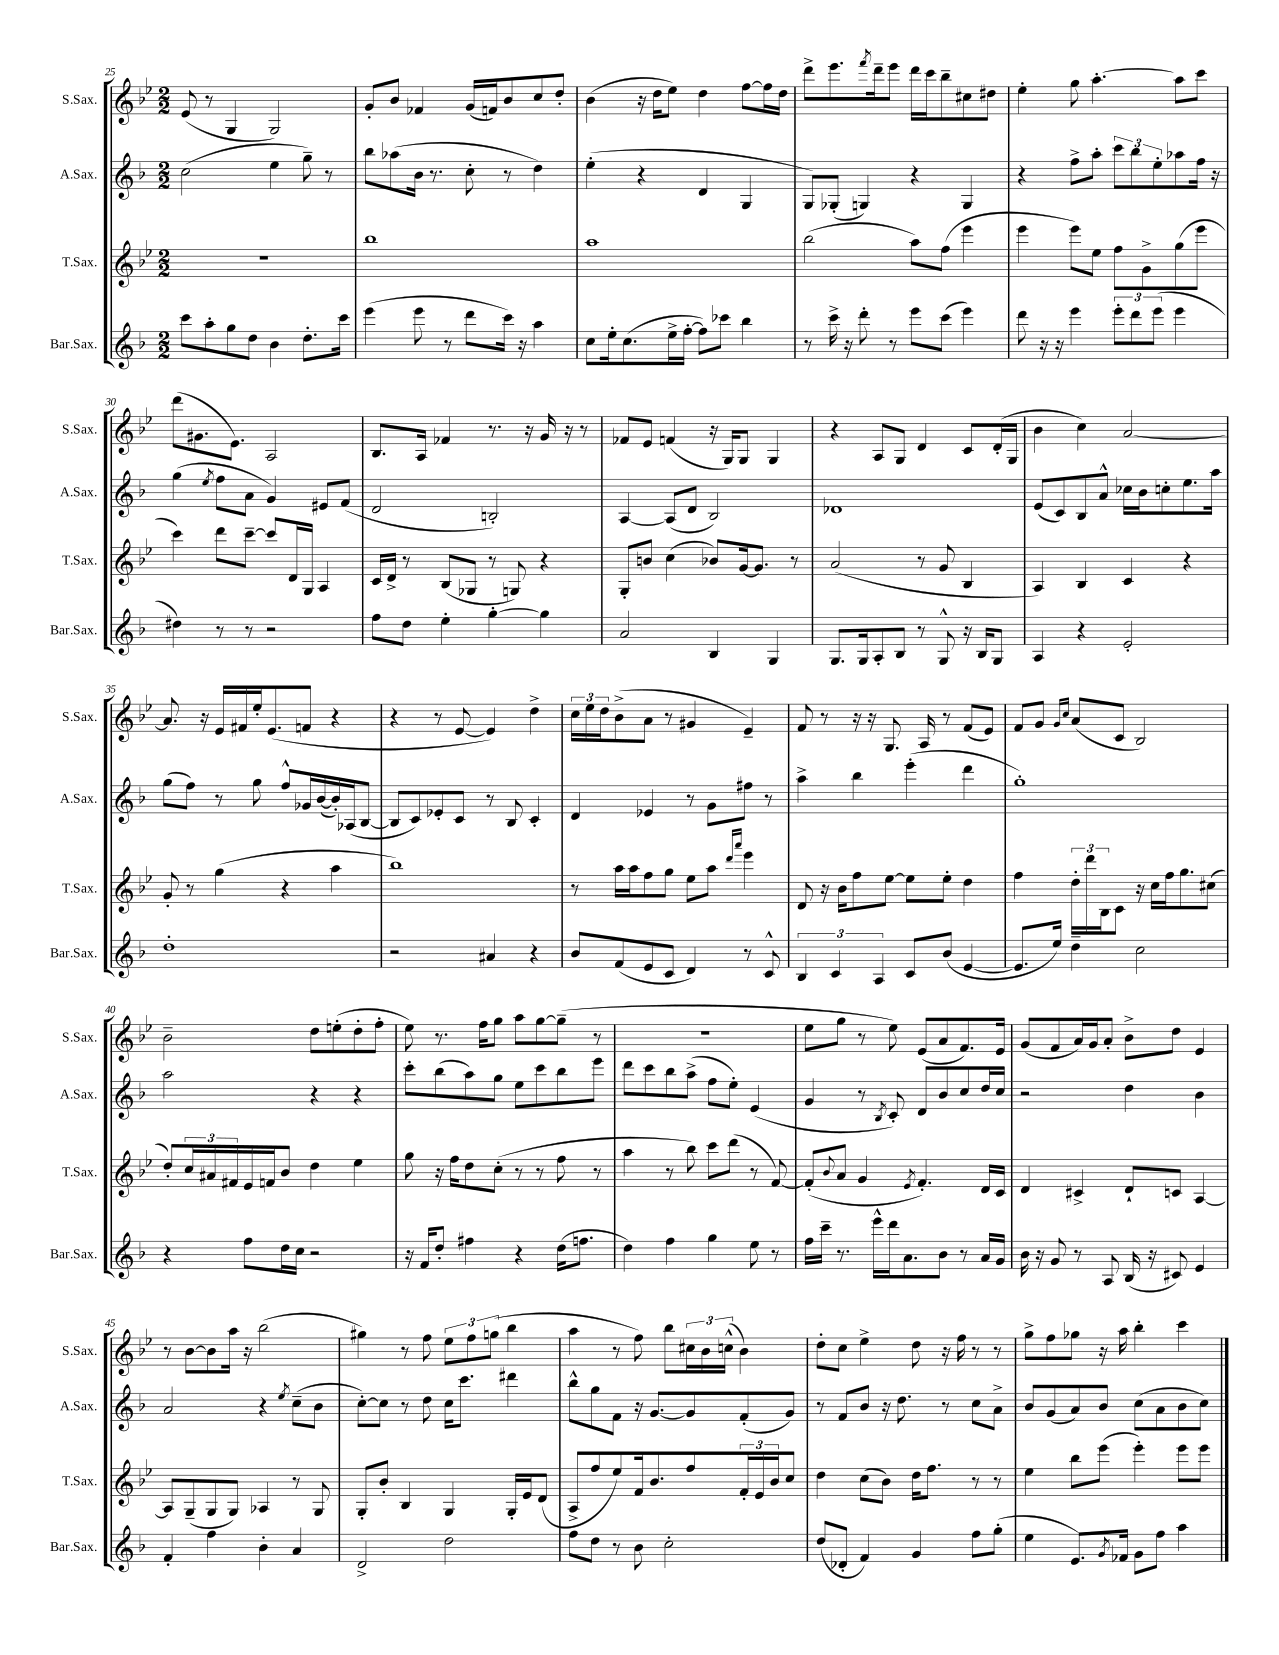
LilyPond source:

<<
\new StaffGroup <<
\new Staff = "s0" \with { instrumentName = "S.Sax." shortInstrumentName = "S.Sax." } {
    \clef treble \key bes \major \numericTimeSignature \time 2/2
    ees'8( r8 g4 g2) |
    g'8-. bes'8 fes'4 g'16( f'16) bes'8 c''8 d''8-. |
    bes'4( r16 d''16 ees''8) d''4 f''8~ f''16 d''16 |
    d'''8-> ees'''8. \acciaccatura { f'''8 } d'''16-- ees'''8 d'''16 c'''16 bes''8-- cis''8 dis''8 |
    ees''4-. g''8 a''4.~-. a''8 c'''8 |
    d'''8( gis'8. ees'8.) a2 |
    bes8. a16 fes'4 r8. r16 g'16 r16 r8 |
    fes'8 ees'8 f'4( r16 g16) g8 g4 |
    r4 a8 g8 d'4 c'8 d'16-.( g16 |
    bes'4 c''4) a'2~ |
    a'8. r16 ees'16 fis'16 ees''16-. ees'8.( f'8 r4 |
    r4 r8 ees'8~ ees'4) d''4-> |
    \tuplet 3/2 { c''16 ees''16 d''16 } bes'8->( a'8 r8 gis'4 ees'4--) |
    f'8 r8 r16 r16 g8. a16 r8 f'8( ees'8) |
    f'8 g'8 \grace { g'16 c''16 } a'8( c'8 bes2) |
    bes'2-- d''8 e''8-.( d''8-. f''8-. |
    ees''8) r8. f''16 g''8 a''8 g''8~ g''8--( r8 |
    R1 |
    ees''8 g''8 r8 ees''8) ees'8( a'8 f'8.) ees'16 |
    g'8( f'8 a'16) g'16 a'8-. bes'8-> d''8 ees'4 |
    r8 bes'8~ bes'8 a''16 r16 bes''2( |
    gis''4) r8 f''8 \tuplet 3/2 { ees''8 f''8 g''8( } bes''4 |
    a''4 r8 f''8) bes''8 \tuplet 3/2 { cis''16 bes'16 c''16-^( } bes'4) |
    d''8-. c''8 ees''4-> d''8 r16 f''16 r8 r8 |
    g''8-> f''8 ges''8 r16 a''16 bes''4-. c'''4 \bar "|." |
}
\new Staff = "s1" \with { instrumentName = "A.Sax." shortInstrumentName = "A.Sax." } {
    \clef treble \key f \major \numericTimeSignature \time 2/2
    c''2( e''4 g''8--) r8 |
    bes''8 aes''8( bes'16 r8. c''8-. r8 d''4) |
    e''4-.( r4 d'4 g4 |
    g8) ges8-.( g4) r4 g4 |
    r4 f''8-> a''8-. \tuplet 3/2 { c'''8 bes''8 e''8-. } aes''8 f''16 r16 |
    g''4( \acciaccatura { e''8 } f''8 a'8 g'4) eis'8 f'8( |
    d'2 b2-.) |
    a4~ a8( d'8 bes2) |
    des'1 |
    e'8( c'8) bes8 a'8-^ ces''16 bes'16 c''8-. e''8. a''16 |
    g''8( f''8) r8 g''8 f''8-^ ges'16 bes'16~( bes'16-.) aes16( bes8~ |
    bes8 c'8) ees'8-. c'8 r8 bes8 c'4-. |
    d'4 ees'4 r8 g'8 fis''8 r8 |
    a''4-> bes''4 e'''4-.( d'''4 |
    g''1-.) |
    a''2 r4 r4 |
    c'''8-. bes''8( a''8) g''8 e''8 c'''8 bes''8 e'''8 |
    d'''8 c'''8 bes''8 a''8->( f''8 e''8-.) e'4( |
    g'4 r8 \acciaccatura { bes8 } c'8-.) d'8 bes'8 c''8 d''16 c''16 |
    r2 d''4 bes'4 |
    a'2 r4 \acciaccatura { e''8 } c''8--( bes'8 |
    c''8~-.) c''8 r8 d''8 c''16 c'''8. dis'''4 |
    bes''8-^ g''8 f'8 r16 g'8.~ g'8 f'8-.( g'8) |
    r8 f'8 bes'8 r16 d''8. r8 c''8 a'8-> |
    bes'8 g'8( a'8) bes'8 c''8( a'8 bes'8 c''8) \bar "|." |
}
\new Staff = "s2" \with { instrumentName = "T.Sax." shortInstrumentName = "T.Sax." } {
    \clef treble \key bes \major \numericTimeSignature \time 2/2
    R1 |
    bes''1 |
    a''1 |
    bes''2( a''8) f''8( ees'''4 |
    ees'''4 ees'''8) ees''8 f''8 g'8-> g''8( ees'''8 |
    c'''4) d'''8 c'''8~-- c'''8 d'16 g16 a4 |
    c'16 d'16-> r8 bes8( ges8 r8 g8) r4 |
    g8-. b'8 c''4( bes'8) g'16~ g'8. r8 |
    a'2( r8 g'8 bes4 |
    a4) bes4 c'4 r4 |
    g'8-. r8 g''4( r4 a''4 |
    bes''1) |
    r8 a''16 a''16 f''8 g''8 ees''8 a''8 \grace { d'''16 a'''16 } ees'''4 |
    d'8 r16 bes'16 f''8 ees''8~ ees''8 ees''8-. d''4 |
    f''4 \tuplet 3/2 { d''16-. d'''16 bes16 } c'8 r16 c''16 f''16 g''8. cis''8( |
    d''8-.) \tuplet 3/2 { c''16 ais'16 fis'16 } ees'16 f'16 bes'8 d''4 ees''4 |
    g''8 r16 f''16 d''8 c''8-.( r8 r8 f''8 r8 |
    a''4 r8 bes''8) c'''8 d'''8( r8 f'8~) |
    f'8-.( \appoggiatura { bes'8 } a'8 g'4 \acciaccatura { ees'8 } f'4.-.) d'16 c'16 |
    d'4 cis'4-> d'8-! c'8 a4~ |
    a8 g8--( g8 g8) aes4 r8 g8 |
    g8-. bes'8-. bes4 g4 g16-. ees'16 d'8( |
    a8-> f''8 ees''8) f'16 bes'8. f''8 \tuplet 3/2 { f'16-. ees'16 bes'16 } c''8 |
    d''4 c''8( bes'8) d''16 f''8. r8 r8 |
    ees''4 bes''8 ees'''8( ees'''4-.) ees'''8 ees'''8 \bar "|." |
}
\new Staff = "s3" \with { instrumentName = "Bar.Sax." shortInstrumentName = "Bar.Sax." } {
    \clef treble \key f \major \numericTimeSignature \time 2/2
    c'''8 a''8-. g''8 d''8 bes'4 d''8.-. c'''16 |
    e'''4( e'''8 r8 d'''8 c'''16) r16 a''4 |
    c''8 e''16-. c''8.( e''16-> f''16~-. f''8) ces'''8 bes''4 |
    r8 c'''16-> r16 d'''8-. r8 e'''8 c'''8( e'''4) |
    d'''8 r16 r16 e'''4 \tuplet 3/2 { e'''8-. d'''8 e'''8( } e'''4 |
    dis''4) r8 r8 r2 |
    f''8 d''8 e''4-. g''4~-. g''4 |
    a'2 bes4 g4 |
    g8. g16 a8-. bes8 r8 g8-^ r16 bes16 g8 |
    a4 r4 e'2-. |
    d''1-. |
    r2 ais'4 r4 |
    bes'8 f'8( e'8 c'8 d'4) r8 c'8-^ |
    \tuplet 3/2 { bes4 c'4 a4 } c'8 bes'8( e'4~ |
    e'8. e''16) d''4-- c''2 |
    r4 f''8 d''16 c''16 r2 |
    r16 f'16 d''8-. fis''4 r4 d''16( f''8. |
    d''4) f''4 g''4 e''8 r8 |
    f''16 c'''16-- r8. e'''16-^ d'''16 a'8. bes'8 r8 a'16 g'16 |
    bes'16 r16 g'8 r8 a8 bes16( r16 cis'8) e'4 |
    f'4-. f''4 bes'4-. a'4 |
    d'2-> d''2 |
    f''8 d''8 r8 bes'8 c''2-. |
    d''8( des'8-. f'4) g'4 f''8 g''8-.( |
    e''4 e'8.) \acciaccatura { g'8 } fes'16 g'8 f''8 a''4 \bar "|." |
}
>>
>>
\layout { \context { \Score currentBarNumber = #25 } }
